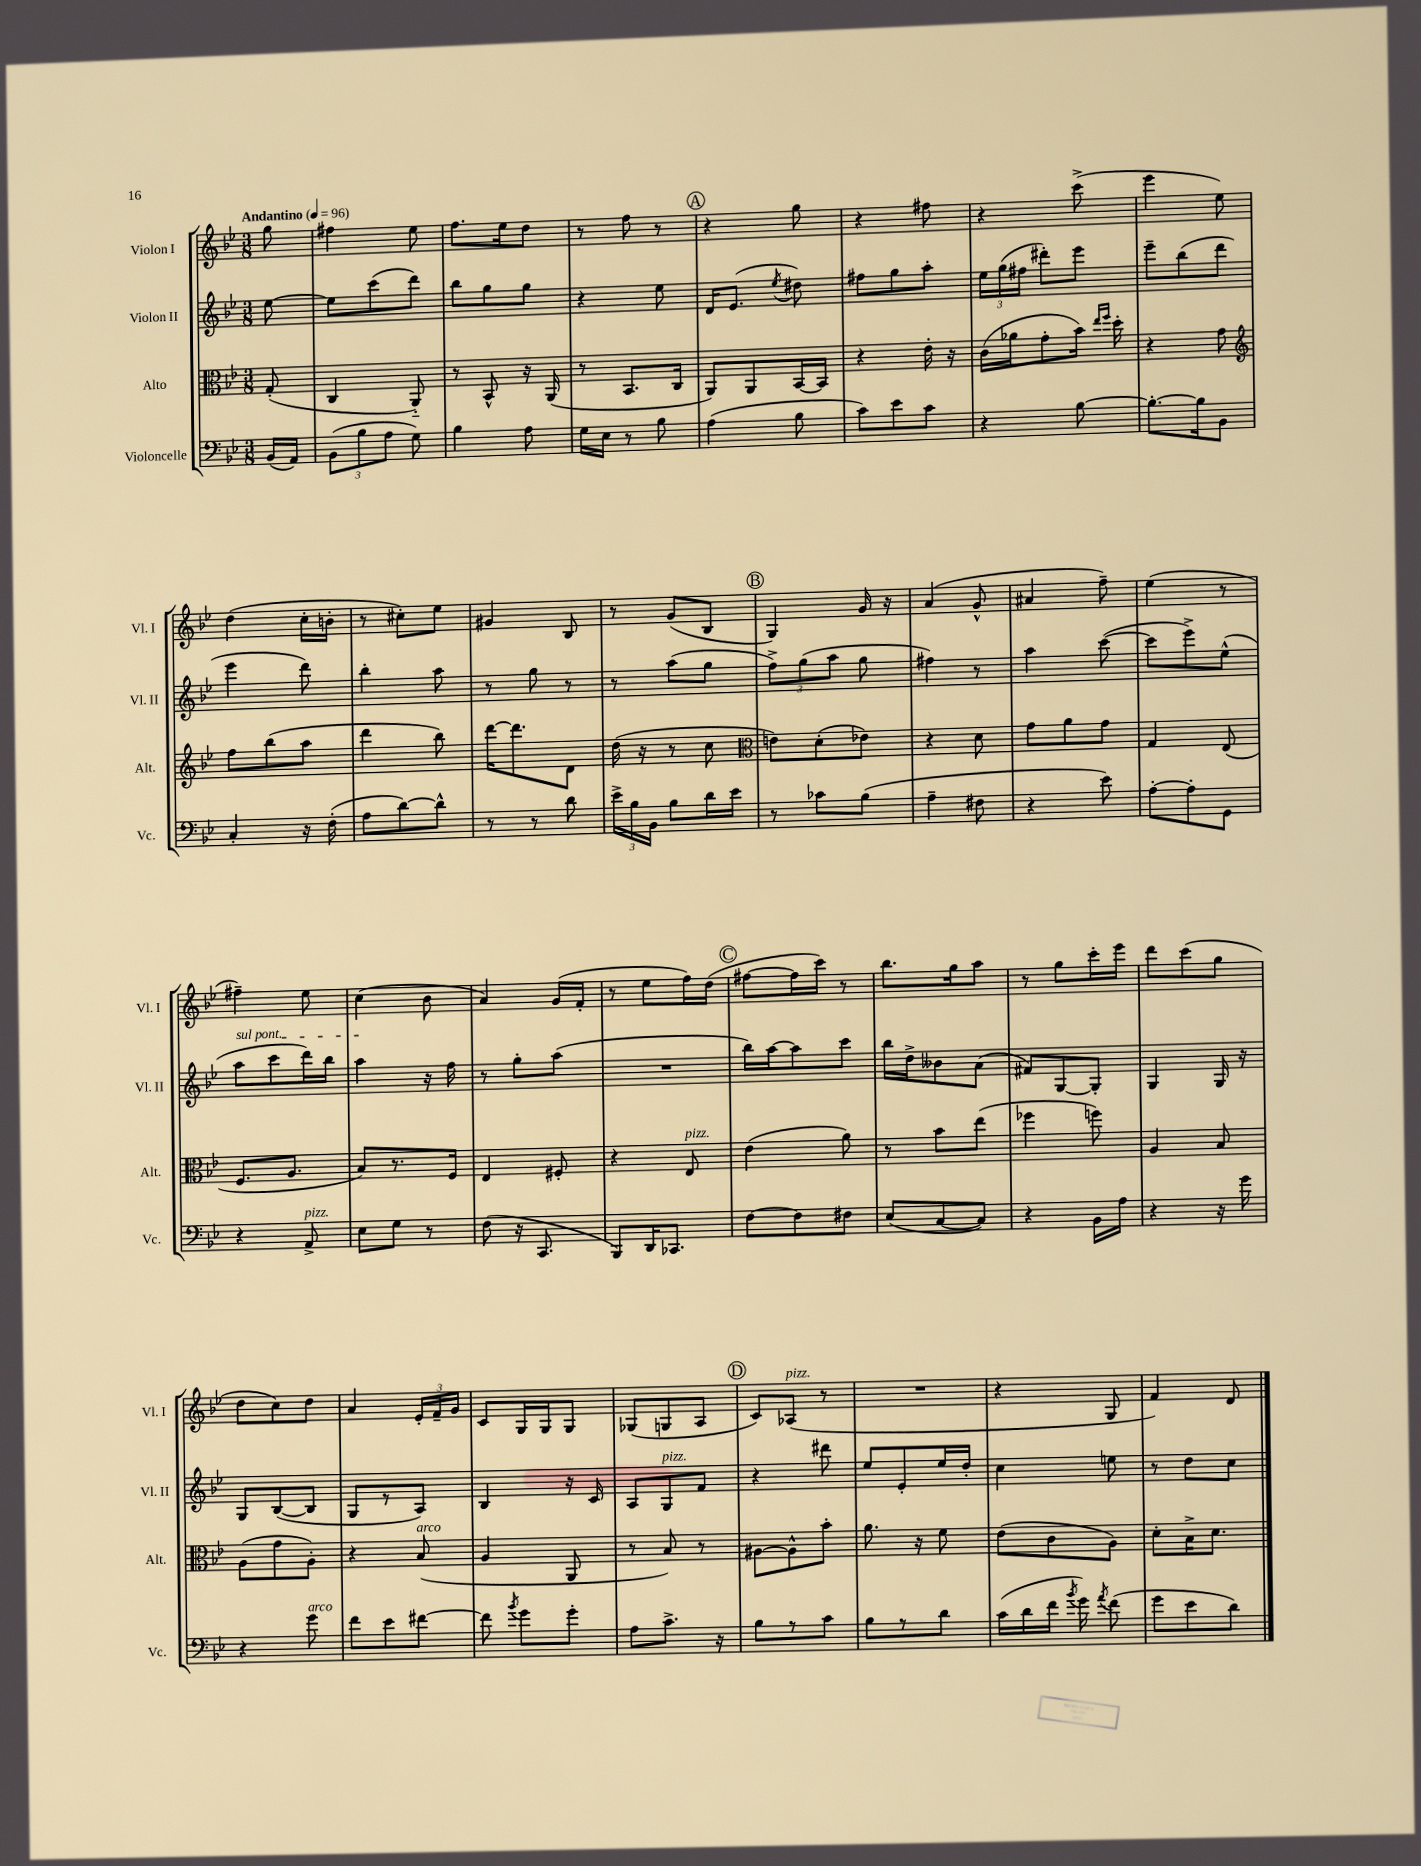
<<
\new StaffGroup <<
\new Staff = "s0" \with { instrumentName = "Violon I" shortInstrumentName = "Vl. I" } {
    \clef treble \key bes \major \numericTimeSignature \time 3/8 \partial 8 \tempo "Andantino" 4 = 96
    \autoBeamOff g''8 |
    fis''4 ees''8 |
    f''8.[ ees''16 d''8] |
    r8 f''8 r8 |
    \mark \markup { \circle "A" } r4 g''8 |
    r4 fis''8 |
    r4 c'''8->( |
    ees'''4 ees''8) |
    d''4( c''16[-. b'16]-. |
    r8 cis''8[-.) ees''8] |
    gis'4 bes8 |
    r8 g'8[( bes8] |
    \mark \markup { \circle "B" } g4) g'16 r16 |
    a'4( g'8-^ |
    ais'4 f''8--) |
    ees''4( r8 |
    fis''4--) ees''8 |
    c''4( bes'8 |
    a'4) g'16[( f'16]-. |
    r8 ees''8[ f''16) d''16]( |
    \mark \markup { \circle "C" } fis''8[~ fis''16 c'''16]) r8 |
    bes''8.[ g''16 a''8] |
    r8 g''8[ c'''16-. ees'''16] |
    d'''8[ c'''8( g''8] |
    d''8[ c''8) d''8] |
    a'4 \tuplet 3/2 { ees'16[-. f'16-- g'16] } |
    c'8[ g16 g16 g8] |
    ges8[( g8 a8] |
    \mark \markup { \circle "D" } c'8[) aes8]^\markup { \italic "pizz." }( r8 |
    R4. |
    r4 g8 |
    f'4) d'8 \bar "|." |
}
\new Staff = "s1" \with { instrumentName = "Violon II" shortInstrumentName = "Vl. II" } {
    \clef treble \key bes \major \numericTimeSignature \time 3/8 \partial 8
    \autoBeamOff ees''8~ |
    ees''8[ c'''8( d'''8]) |
    bes''8[ g''8 g''8] |
    r4 ees''8 |
    \mark \markup { \circle "A" } d'16[ ees'8.]( \acciaccatura { ees''8 } dis''8) |
    fis''8[ g''8 a''8]-. |
    \tuplet 3/2 { ees''16[ g''16( fis''16] } dis'''8[-.) ees'''8] |
    ees'''8[-- bes''8( d'''8] |
    ees'''4 d'''8) |
    bes''4-. a''8 |
    r8 g''8 r8 |
    r8 a''8[( g''8] |
    \mark \markup { \circle "B" } \tuplet 3/2 { f''8[->) g''8( a''8] } g''8 |
    fis''4) r8 |
    a''4 c'''8~( |
    c'''8[ ees'''8->) ees''8]-^( |
    \once \override TextSpanner.bound-details.left.text = \markup { \italic "sul pont." } a''8[\startTextSpan c'''8 d'''16) bes''16] |
    a''4\stopTextSpan r16 f''16 |
    r8 g''8[-. a''8]( |
    R4. |
    \mark \markup { \circle "C" } bes''16[) a''16~ a''8 c'''8] |
    bes''16[ d''16-> beses'8 a'8]( |
    fis'8[) g8~ g8]-. |
    g4 g16 r16 |
    g8[ bes8~( bes8] |
    g8[ r8 a8]) |
    bes4 r16 c'16 |
    a8[ g8^\markup { \italic "pizz." } f'8] |
    \mark \markup { \circle "D" } r4 dis'''8 |
    ees''8[ ees'8-. ees''16 d''16]-. |
    c''4 e''8 |
    r8 d''8[ c''8] \bar "|." |
}
\new Staff = "s2" \with { instrumentName = "Alto" shortInstrumentName = "Alt." } {
    \clef alto \key bes \major \numericTimeSignature \time 3/8 \partial 8
    \autoBeamOff g8-.( |
    c4 a,8-_) |
    r8 bes,8-^ r16 a,16( |
    r8 bes,8.[ c16] |
    \mark \markup { \circle "A" } a,8[) a,8 bes,16~ bes,16] |
    r4 ees'16-. r16 |
    c'16[( aes'16 g'8-. bes'16]) \grace { ees''16[ f''16] } d''16-. |
    r4 g'8 |
    \clef treble f''8[ bes''8( a''8] |
    d'''4 bes''8) |
    d'''16[~ d'''8. d'8] |
    d''16( r16 r8 c''8 |
    \mark \markup { \circle "B" } \clef alto e'8[) d'8-.( ees'8]) |
    r4 d'8 |
    g'8[ a'8 g'8] |
    g4 ees8( |
    f8.[ a8.] |
    bes8[) r8. f16] |
    ees4 fis8-. |
    r4 ees8^\markup { \italic "pizz." } |
    \mark \markup { \circle "C" } ees'4( a'8) |
    r8 bes'8[ ees''8]( |
    fes''4 f''8) |
    a4 bes8 |
    a8[( g'8 a8]-.) |
    r4 bes8^\markup { \italic "arco" }( |
    a4 a,8 |
    r8 bes8) r8 |
    \mark \markup { \circle "D" } ais8[~ ais8-^ bes'8]-. |
    a'8. r16 f'8 |
    ees'8[( c'8 a8]) |
    d'8[-. bes16-> d'8.] \bar "|." |
}
\new Staff = "s3" \with { instrumentName = "Violoncelle" shortInstrumentName = "Vc." } {
    \clef bass \key bes \major \numericTimeSignature \time 3/8 \partial 8
    \autoBeamOff bes,16[( a,16]) |
    \tuplet 3/2 { bes,8[( bes8 a8] } g8) |
    bes4 a8 |
    g16[ ees16] r8 bes8 |
    \mark \markup { \circle "A" } a4( bes8 |
    c'8[) ees'8 c'8] |
    r4 bes8~ |
    bes8.[~-. bes16 bes,8] |
    c4-. r16 f16-.( |
    a8[ d'8~) d'8]-^ |
    r8 r8 d'8 |
    \tuplet 3/2 { ees'16[-> bes16 bes,16] } bes8[ d'16 ees'16] |
    \mark \markup { \circle "B" } r8 ces'8[ bes8]( |
    a4-- fis8 |
    r4 ees'8) |
    a8[~-. a8-. g,8] |
    r4 a,8->^\markup { \italic "pizz." } |
    ees8[ g8] r8 |
    f8( r16 c,8. |
    bes,,8[) d,16 ces,8.] |
    \mark \markup { \circle "C" } f8[~ f8 fis8] |
    ees8[( c8~ c8]) |
    r4 bes,16[ a16] |
    r4 r16 g'16 |
    r4 g'8^\markup { \italic "arco" } |
    f'8[ ees'8 fis'8]~ |
    fis'8 \acciaccatura { bes'8 } g'8[ g'8]-. |
    a8[ c'8.]-> r16 |
    \mark \markup { \circle "D" } bes8[ r8 c'8] |
    bes8[ r8 d'8] |
    c'16[( d'16 f'16] \acciaccatura { bes'8 } g'16) \acciaccatura { a'8 } f'8( |
    g'8[ ees'8 d'8]) \bar "|." |
}
>>
>>
\layout { \context { \Score \remove "Bar_number_engraver" } }
